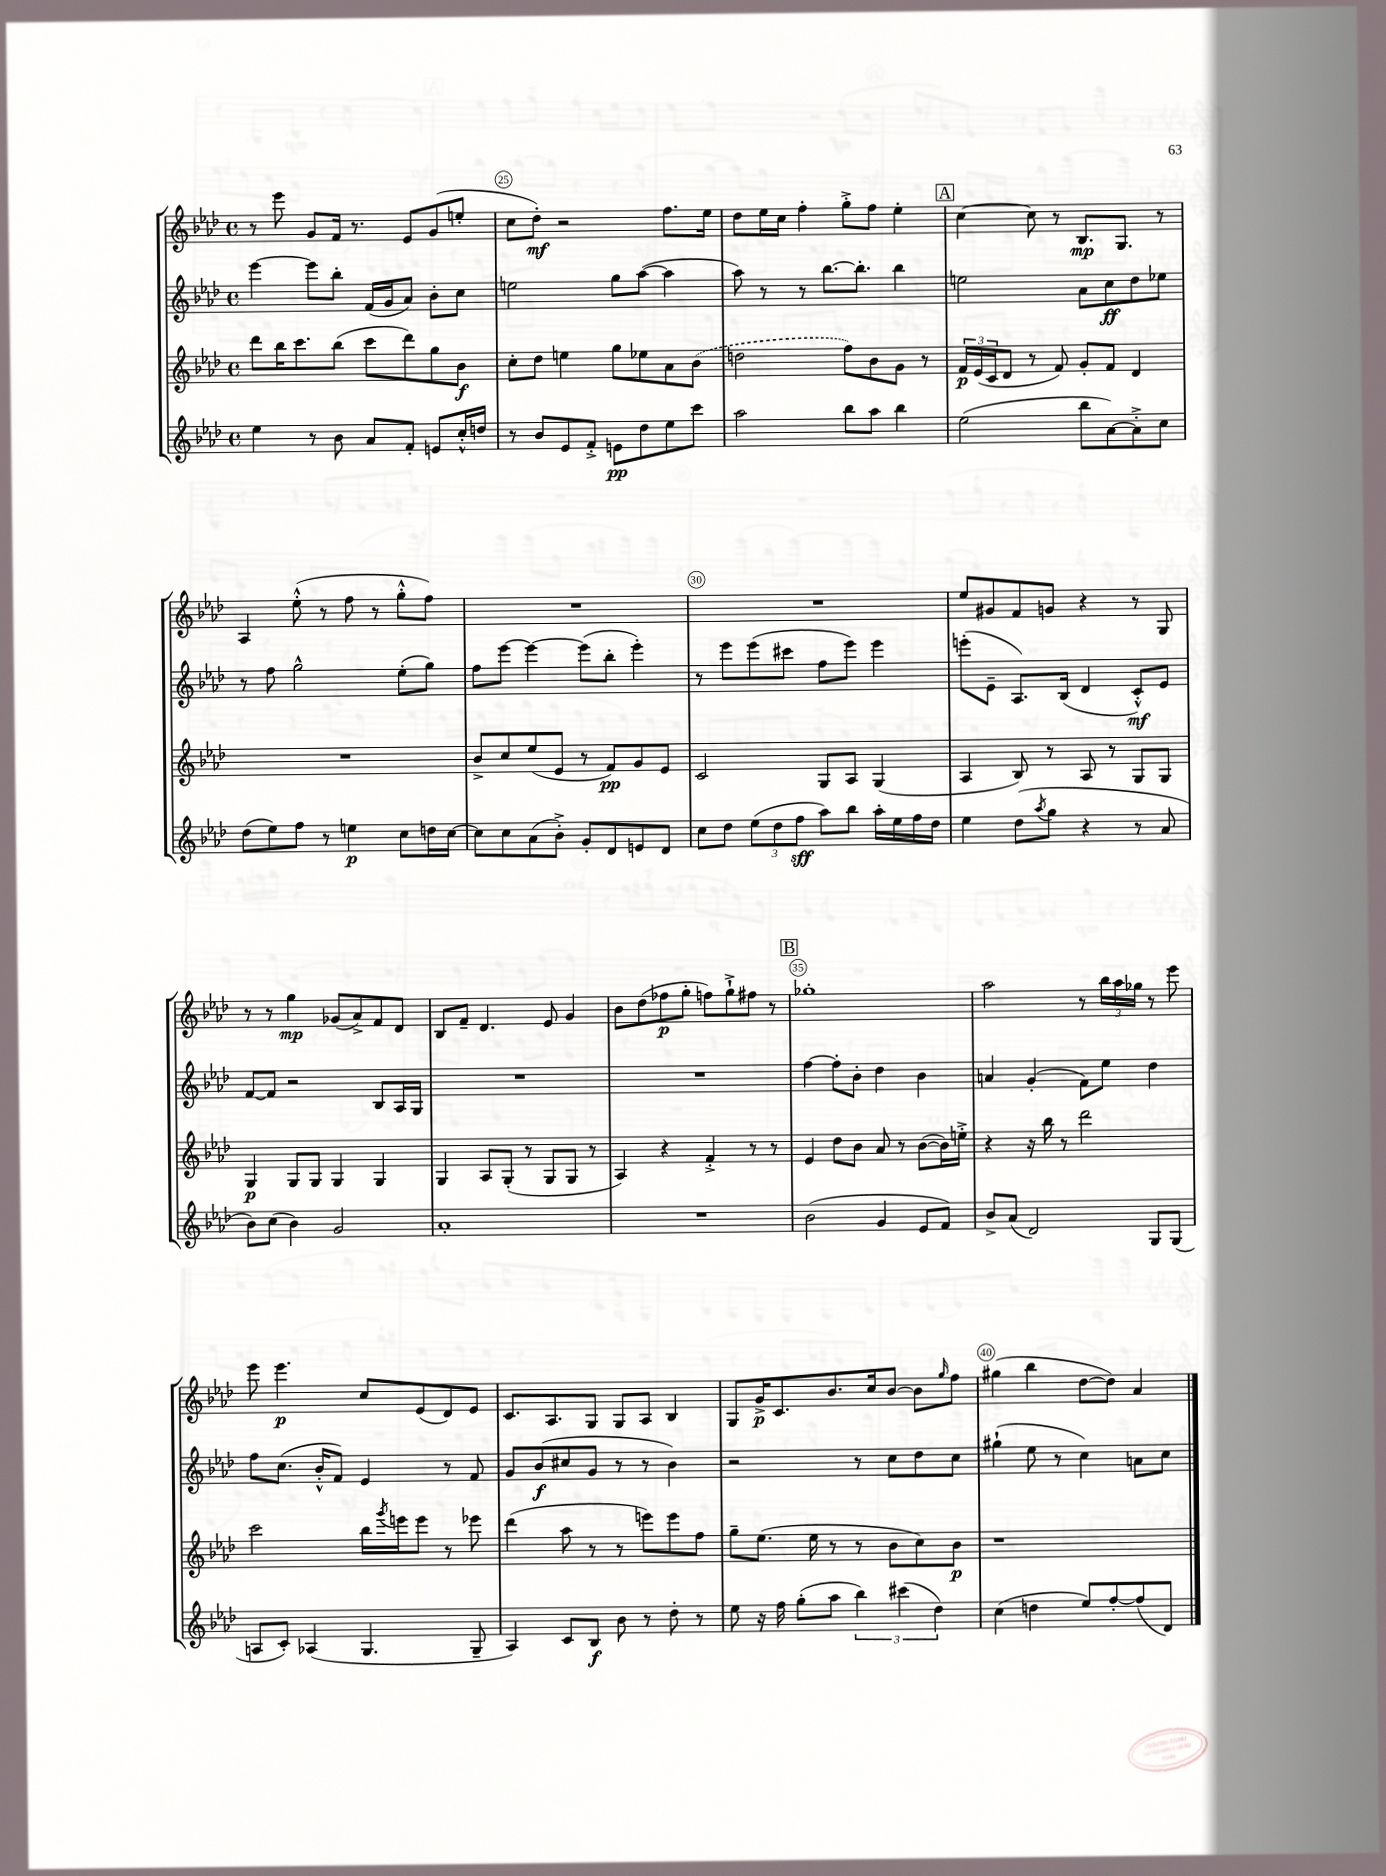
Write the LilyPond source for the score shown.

<<
\new StaffGroup <<
\new Staff = "s0" {
    \clef treble \key aes \major \defaultTimeSignature \time 4/4
    r8 ees'''8 g'8 f'16 r8. ees'8 g'8( e''8-. |
    c''8 des''8-.\mf) r2 f''8. ees''16 |
    des''8 ees''16 c''16 f''4-. g''8-.-> f''8 ees''4-. |
    \mark \markup { \box "A" } c''4~ c''8 r8 bes8.\mp g8. r8 |
    aes4 ees''8-.-^( r8 f''8 r8 g''8-.-^ f''8) |
    R1 |
    R1 |
    ees''8 gis'8 f'8 g'8 r4 r8 g8 |
    r8 r8 g''4\mp ges'8( aes'8->) f'8 des'8 |
    bes8 f'8-- des'4. ees'8 g'4 |
    bes'8 des''8( fes''8\p g''8-. f''8) g''8-!-> fis''8 r8 |
    \mark \markup { \box "B" } ges''1-. |
    aes''2 r8 \tuplet 3/2 { bes''16 aes''16 ges''16 } r8 ees'''8 |
    ees'''8 ees'''4.\p c''8 ees'8( des'8) ees'8 |
    c'8. aes8. g8 g8 aes8 bes4 |
    g8 g'16->\p c'8. bes'8. c''16 bes'8~ bes'8 \grace { g''16 } f''8 |
    gis''4( bes''4 des''8~ des''8) aes'4 \bar "|." |
}
\new Staff = "s1" {
    \clef treble \key aes \major \defaultTimeSignature \time 4/4
    ees'''4~ ees'''8 bes''8-. f'16( g'16 aes'8) bes'8-. c''8 |
    e''2 g''8 aes''8~( aes''4 |
    aes''8) r8 r8 bes''8.~ bes''8.-. bes''4 |
    \mark \markup { \box "A" } e''2 aes'8 c''8\ff des''8 ees''8 |
    r8 f''8 g''2-^ ees''8-.( g''8) |
    f''8 ees'''8~ ees'''4~ ees'''8( bes''8-. ees'''4-.) |
    r8 ees'''8 ees'''8( cis'''8 f''8 ees'''8) ees'''4 |
    e'''8-.( ees'8-- aes8.) bes16( des'4 c'8-.-^\mf) ees'8 |
    f'8~ f'8 r2 bes8 aes16 g16 |
    R1 |
    R1 |
    \mark \markup { \box "B" } f''4~ f''8-. bes'8-. des''4 bes'4 |
    a'4 g'4-.( f'8) ees''8 des''4 |
    f''8 c''8.( bes'16-.-^ f'8) ees'4 r8 f'8 |
    g'8 bes'8\f( cis''8 g'8 r8 r8 bes'4) |
    r2 r8 c''8 des''8 c''8 |
    gis''4-!( ees''8 r8 c''4) a'8 c''8 \bar "|." |
}
\new Staff = "s2" {
    \clef treble \key aes \major \defaultTimeSignature \time 4/4
    des'''8 bes''16 c'''8. bes''8( c'''8 des'''8) g''8 bes'8\f |
    c''8-. des''8 e''4 g''8 ees''8 aes'8 \once \slurDashed bes'8( |
    d''2 f''8) bes'8 g'8 r8 |
    \mark \markup { \box "A" } \tuplet 3/2 { f'16\p ees'16( c'16 } des'8 r8 f'8) g'8-. f'8 des'4 |
    R1 |
    bes'8-> c''8 ees''8( ees'8 r8 f'8\pp) g'8 ees'8 |
    c'2 g8 aes8 g4( |
    aes4 bes8) r8 aes8 r8 g8 g8 |
    g4\p g8 g8 g4 g4 |
    g4 aes8 g8-.( r8 g8 g8 r8 |
    aes4) r4 f'4-.-> r8 r8 |
    \mark \markup { \box "B" } ees'4 des''8 bes'8 aes'8 r8 bes'8~( bes'16) e''16-.-> |
    r4 r16 bes''16 r8 des'''2 |
    c'''2 bes''16 \acciaccatura { g'''8 } e'''16 e'''8 r8 ees'''8 |
    des'''4( aes''8 r8 r8 e'''8) e'''8 f''8 |
    g''8-- ees''8.( ees''16 r8 r8 bes'8 c''8) bes'8\p |
    r1 \bar "|." |
}
\new Staff = "s3" {
    \clef treble \key aes \major \defaultTimeSignature \time 4/4
    ees''4 r8 bes'8 aes'8 f'8-. e'8 c''16-.-^ d''16 |
    r8 bes'8 ees'8 f'8-.-> e'8\pp des''8 ees''8 c'''8 |
    aes''2 bes''8 aes''8 bes''4 |
    \mark \markup { \box "A" } ees''2( bes''8 aes'8~) aes'8-.-> c''8 |
    des''8( ees''8) f''8 r8 e''4\p c''8 d''16 c''16~ |
    c''8 c''8 aes'8( bes'8-.->) g'8-. des'8 e'8 des'8 |
    c''8 des''8 \tuplet 3/2 { ees''8( des''8 f''8\sff } aes''8) bes''8 aes''16-. ees''16 f''16 des''16 |
    ees''4 des''8( \acciaccatura { aes''8 } g''8 r4 r8 aes'8 |
    bes'8) c''8( bes'4) g'2 |
    aes'1-. |
    R1 |
    \mark \markup { \box "B" } bes'2( g'4 ees'8 f'8) |
    bes'8-> aes'8( des'2) g8 g8( |
    a8 c'8-.) aes4( g4. g8-- |
    aes4) c'8 bes8\f bes'8 r8 des''8-. r8 |
    ees''8 r16 f''16 g''8-.( aes''8 \tuplet 3/2 { bes''4) cis'''4( des''4) } |
    c''4( d''4 ees''8) f''8~-. f''8( des'8) \bar "|." |
}
>>
>>
\layout { \context { \Score currentBarNumber = #24 \override BarNumber.break-visibility = ##(#f #t #t) barNumberVisibility = #(every-nth-bar-number-visible 5) \override BarNumber.stencil = #(make-stencil-circler 0.1 0.3 ly:text-interface::print) } }
